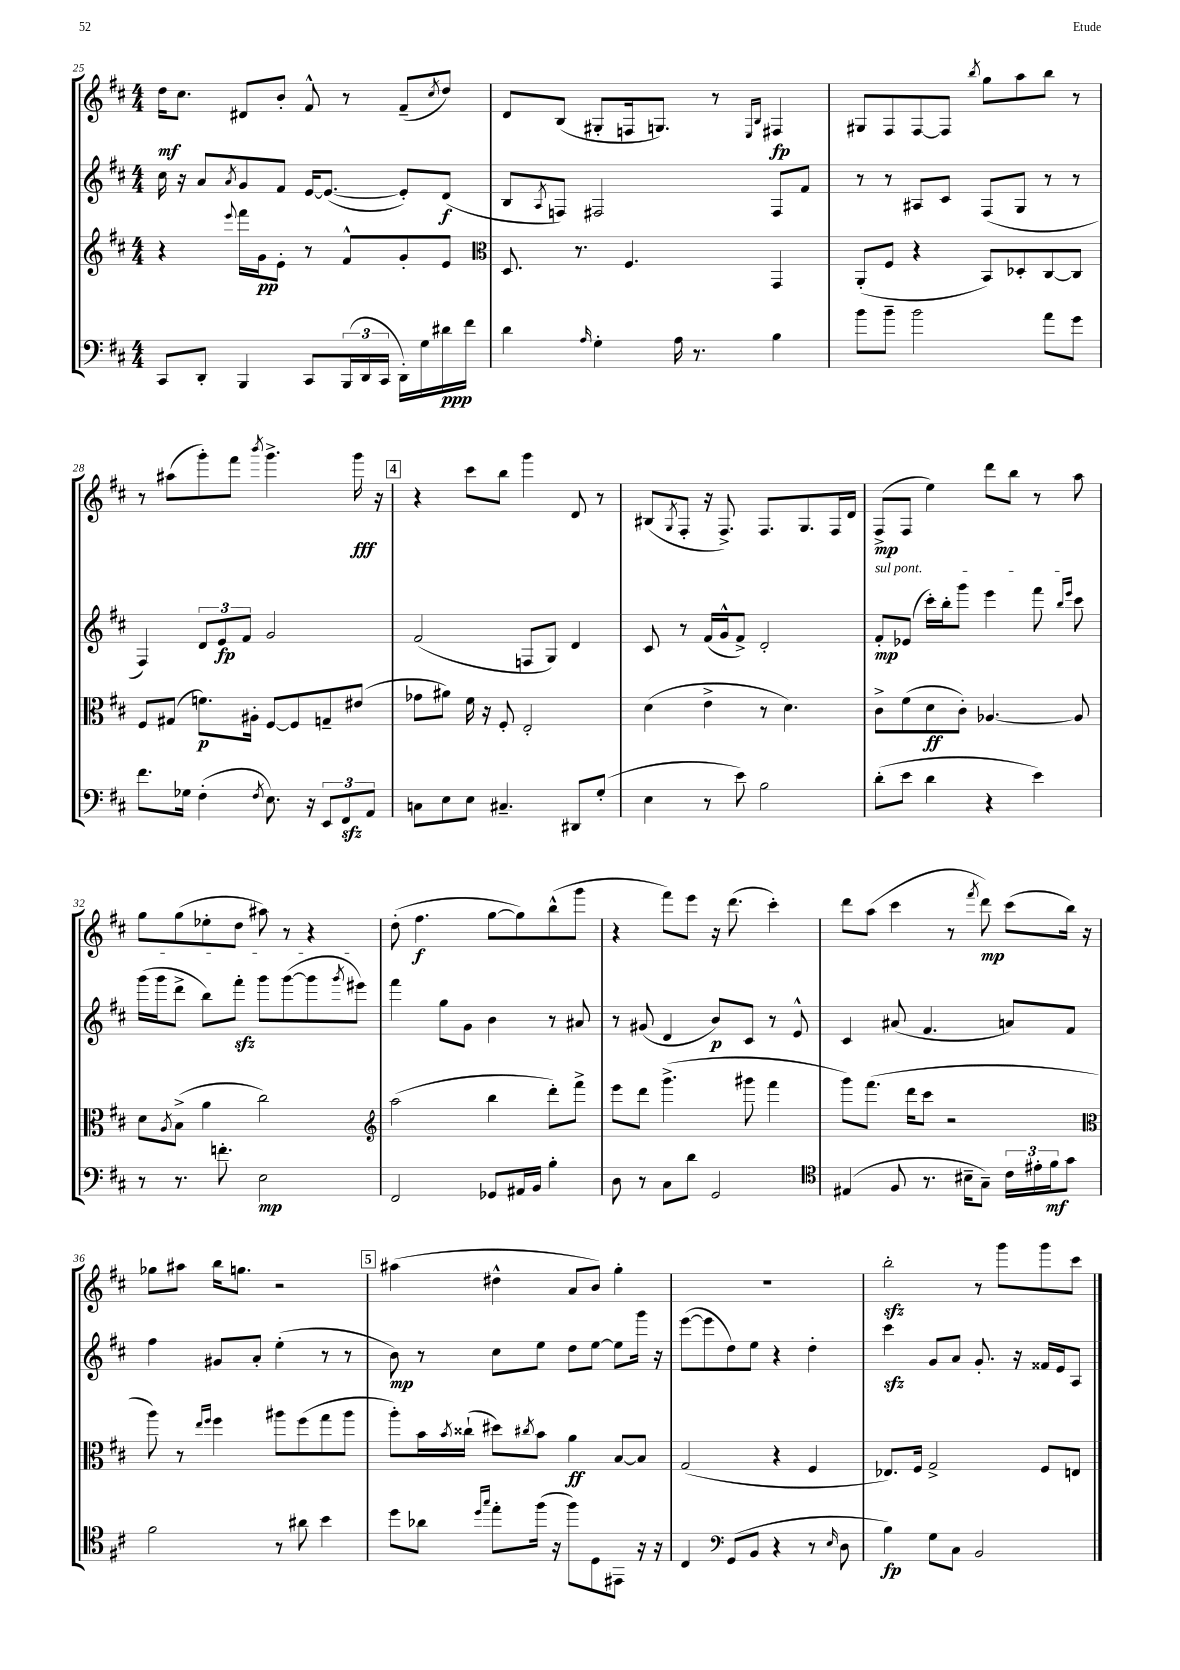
<<
\new StaffGroup <<
\new Staff = "s0" {
    \clef treble \key d \major \numericTimeSignature \time 4/4
    d''16\mf cis''8. dis'8 b'8-. fis'8-^ r8 fis'8--( \acciaccatura { cis''8 } d''8) |
    d'8 b8( gis8-. f16 g8.) r8 \grace { e16 b16 } fis4\fp |
    gis8 fis8 fis8~ fis8 \acciaccatura { b''8 } g''8 a''8 b''8 r8 |
    r8 ais''8( g'''8-.) fis'''8 \acciaccatura { b'''8 } g'''4.-> g'''16\fff r16 |
    \mark \markup { \box "4" } r4 cis'''8 b''8 g'''4 d'8 r8 |
    bis8( \acciaccatura { g8 } fis8-. r16 fis8.->) fis8. g8. fis16 d'16 |
    fis8->\mp( fis8 e''4) d'''8 b''8 r8 a''8 |
    g''8 g''8( ees''8-. d''8 ais''8) r8 r4 |
    d''8-.( fis''4.\f g''8~ g''8) b''8-^( g'''8 |
    r4 fis'''8) e'''8 r16 d'''8.( cis'''4-.) |
    d'''8 a''8( cis'''4 r8 \acciaccatura { fis'''8 } d'''8\mp) cis'''8( b''16) r16 |
    ges''8 ais''8 b''16 g''8. r2 |
    \mark \markup { \box "5" } ais''4( dis''4-^ a'8 b'8) g''4-. |
    R1 |
    b''2-.\sfz r8 g'''8 g'''8 cis'''8 \bar "|." |
}
\new Staff = "s1" {
    \clef treble \key d \major \numericTimeSignature \time 4/4
    cis''16 r16 a'8 \acciaccatura { a'8 } g'8 fis'8 e'16~ e'8.~( e'8-.) d'8\f( |
    b8 \acciaccatura { a8 } f8) fis2 fis8 fis'8 |
    r8 r8 ais8 cis'8 fis8( g8 r8 r8 |
    fis4) \tuplet 3/2 { d'8 e'8\fp fis'8 } g'2 |
    \mark \markup { \box "4" } fis'2( f8 g8) d'4 |
    cis'8 r8 fis'16( g'16-^ fis'8->) d'2-. |
    \once \override TextSpanner.bound-details.left.text = \markup { \italic "sul pont." } fis'8-.\mp\startTextSpan ees'8( cis'''16-.) b''16-. g'''8 e'''4 fis'''8 \grace { b''16 e'''16 } cis'''8 |
    g'''16( g'''16 d'''8-> b''8) fis'''8-.\sfz g'''8 g'''8~( g'''8 \acciaccatura { g'''8 } eis'''8\stopTextSpan) |
    fis'''4 g''8 g'8 b'4 r8 ais'8 |
    r8 gis'8( d'4 b'8\p) cis'8 r8 e'8-^ |
    cis'4 ais'8( fis'4. a'8) fis'8 |
    fis''4 gis'8 a'8-. e''4-.( r8 r8 |
    \mark \markup { \box "5" } b'8\mp) r8 cis''8 e''8 d''8 e''8~ e''8 g'''16 r16 |
    e'''8~( e'''8 d''8) e''8 r4 d''4-. |
    cis'''4\sfz g'8 a'8 g'8.-. r16 fisis'16 e'16 a8 \bar "|." |
}
\new Staff = "s2" {
    \clef treble \key d \major \numericTimeSignature \time 4/4
    r4 \appoggiatura { e'''8 } fis'''16 g'16\pp e'8-. r8 fis'8-^ g'8-. e'8 |
    \clef alto d8. r8. fis4. g,4 |
    a,8-.( fis8 r4 b,8) des8-. cis8~ cis8 |
    fis8 gis8( f'8.\p) ais16-. fis8~ fis8 g8-- eis'8( |
    \mark \markup { \box "4" } ges'8 ais'8) fis'16 r16 fis8-. e2-. |
    d'4( e'4-> r8 d'4.) |
    cis'8-> fis'8( d'8\ff cis'8-.) aes4.~ aes8 |
    d'8 \acciaccatura { a8 } b8->( a'4 cis''2) |
    \clef treble a''2( b''4 d'''8-.) fis'''8-> |
    e'''8 d'''8 g'''4.->( gis'''8 fis'''4 |
    g'''8) fis'''8.( d'''16 cis'''8 r2 |
    \clef alto a''8) r8 \grace { e''16 fis''16 } fis''4 ais''8 fis''8( g''8 ais''8 |
    \mark \markup { \box "5" } a''8-.) b'16 \acciaccatura { b'8 } cisis''16-!( dis''8) \acciaccatura { cis''8 } b'8 a'4\ff b8~ b8 |
    g2( r4 fis4 |
    ees8.) fis16 g2-> fis8 e8 \bar "|." |
}
\new Staff = "s3" {
    \clef bass \key d \major \numericTimeSignature \time 4/4
    cis,8 d,8-. b,,4 cis,8 \tuplet 3/2 { b,,16( d,16 cis,16 } d,16-.) g16 dis'16\ppp fis'16 |
    d'4 \grace { a16 } g4-. a16 r8. b4 |
    b'8 b'8-- b'2 a'8 g'8 |
    fis'8. ges16 fis4-.( \acciaccatura { fis8 } e8.) r16 \tuplet 3/2 { e,8 fis,8\sfz a,8 } |
    \mark \markup { \box "4" } c8 e8 e8 cis4.-- dis,8 g8-.( |
    e4 r8 e'8) b2 |
    d'8-.( e'8 d'4 r4 e'4) |
    r8 r8. f'8.-. e2\mp |
    fis,2 ges,8 ais,16 b,16 b4-. |
    d8 r8 cis8 d'8 g,2 |
    \clef tenor eis4( fis8 r8. bis16-- g8--) \tuplet 3/2 { cis'16 eis'16-. fis'16\mf } g'8 |
    fis'2 r8 ais'8 b'4 |
    \mark \markup { \box "5" } d''8 aes'8 \grace { d''16 g''16 } e''8-. fis''16( r16 fis''8) d8 eis,8 r16 r16 |
    cis4 \clef bass g,8( b,8 r4 r8 \grace { e16 } d8 |
    b4\fp) g8 cis8 b,2 \bar "|." |
}
>>
>>
\layout { \context { \Score currentBarNumber = #25 } }
